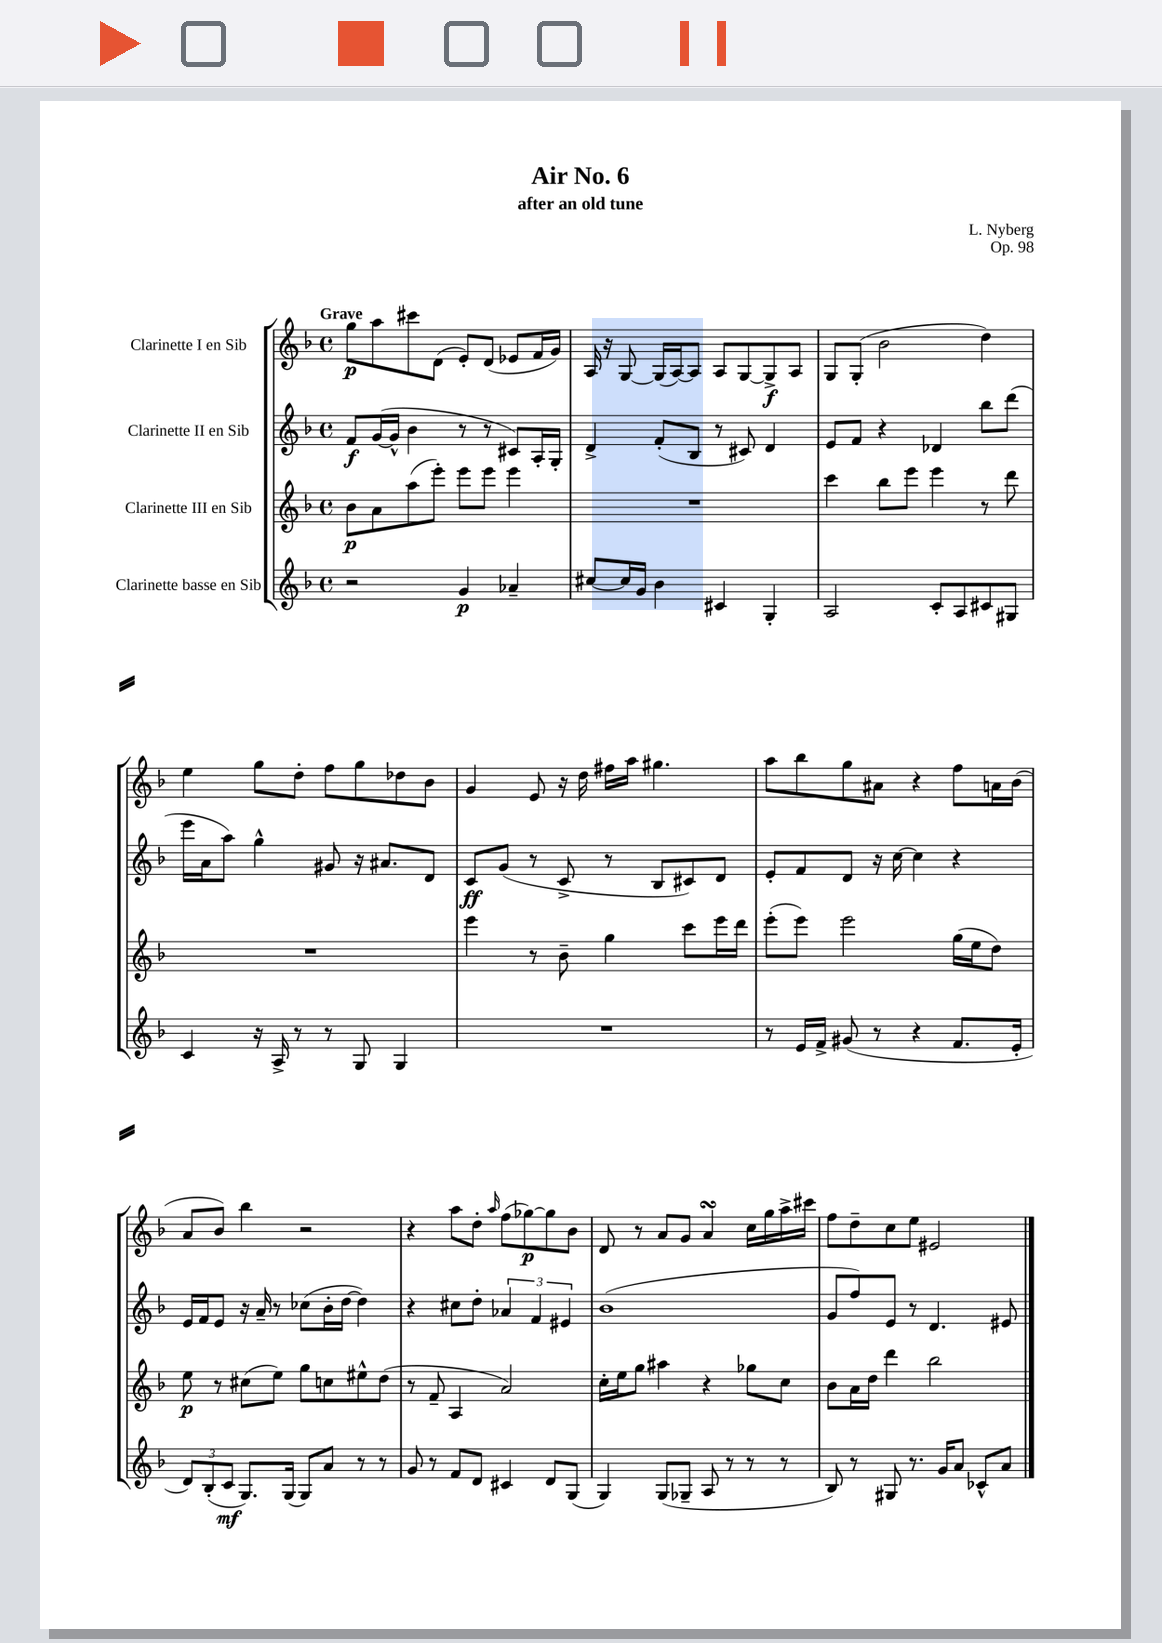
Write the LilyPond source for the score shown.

\header { title = "Air No. 6" composer = "L. Nyberg" subtitle = "after an old tune" opus = "Op. 98" }
<<
\new StaffGroup <<
\new Staff = "s0" \with { instrumentName = "Clarinette I en Sib" } {
    \clef treble \key f \major \defaultTimeSignature \time 4/4 \tempo "Grave"
    g''8\p a''8 cis'''8 d'8( e'8-.) d'8( ees'8 f'16 g'16) |
    a16 r16 g8~ g16( a16~) a8 a8 g8~ g8->\f a8 |
    g8 g8-.( bes'2 d''4) |
    e''4 g''8 d''8-. f''8 g''8 des''8 bes'8 |
    g'4 e'8 r16 d''16 fis''16 a''16 gis''4. |
    a''8 bes''8 g''8 ais'8 r4 f''8 a'16 bes'16( |
    a'8 bes'8) bes''4 r2 |
    r4 a''8 d''8-. \grace { a''16 } f''8( ges''8~\p) ges''8 bes'8 |
    d'8 r8 a'8 g'8 a'4\turn c''16 g''16 a''16-> cis'''16 |
    f''8 d''8-- c''8 e''8 eis'2 \bar "|." |
}
\new Staff = "s1" \with { instrumentName = "Clarinette II en Sib" } {
    \clef treble \key f \major \defaultTimeSignature \time 4/4
    f'8\f g'16~( g'16-^ bes'4 r8 r8 cis'8) a16-. g16-. |
    d'4-> f'8-.( bes8 r8 cis'8) d'4 |
    e'8 f'8 r4 des'4 bes''8 d'''8( |
    e'''16 a'16 a''8) g''4-^ gis'8 r16 ais'8. d'8 |
    c'8\ff g'8( r8 c'8-> r8 bes8 cis'8) d'8 |
    e'8-. f'8 d'8 r16 c''16~ c''4 r4 |
    e'16 f'16 e'8 r16 a'16-- r8 ces''8( bes'16-. d''16~ d''4) |
    r4 cis''8 d''8-. \tuplet 3/2 { aes'4 f'4 eis'4 } |
    bes'1( |
    g'8 f''8) e'8 r8 d'4. eis'8 \bar "|." |
}
\new Staff = "s2" \with { instrumentName = "Clarinette III en Sib" } {
    \clef treble \key f \major \defaultTimeSignature \time 4/4
    bes'8\p a'8 a''8( e'''8-.) e'''8 e'''8 e'''4 |
    R1 |
    c'''4 bes''8 e'''8 e'''4 r8 d'''8 |
    R1 |
    e'''4 r8 bes'8-- g''4 c'''8 e'''16 d'''16 |
    e'''8-.( e'''8) e'''2 g''16( e''16 d''8) |
    e''8\p r8 cis''8( e''8) g''8 c''8 eis''8-^ d''8( |
    r8 f'8-- a4 a'2) |
    c''16-. e''16 g''8 ais''4 r4 ges''8 c''8 |
    bes'8 a'16 d''16 d'''4 bes''2 \bar "|." |
}
\new Staff = "s3" \with { instrumentName = "Clarinette basse en Sib" } {
    \clef treble \key f \major \defaultTimeSignature \time 4/4
    r2 g'4\p aes'4-- |
    cis''8~ cis''16 g'16 bes'4 cis'4 g4-. |
    a2 c'8-. a8 cis'8 gis8 |
    c'4 r16 a16-> r8 r8 g8 g4 |
    R1 |
    r8 e'16 f'16-> gis'8( r8 r4 f'8. e'16-. |
    \tuplet 3/2 { d'8) bes8-.( c'8\mf } g8.) g16( g8) a'8 r8 r8 |
    g'8 r8 f'8 d'8 cis'4 d'8 g8( |
    g4) g8( ges8-- a8 r8 r8 r8 |
    bes8) r8 gis8 r8. g'16 a'8 ces'8-^ a'8 \bar "|." |
}
>>
>>
\layout { \context { \Score \remove "Bar_number_engraver" } }
